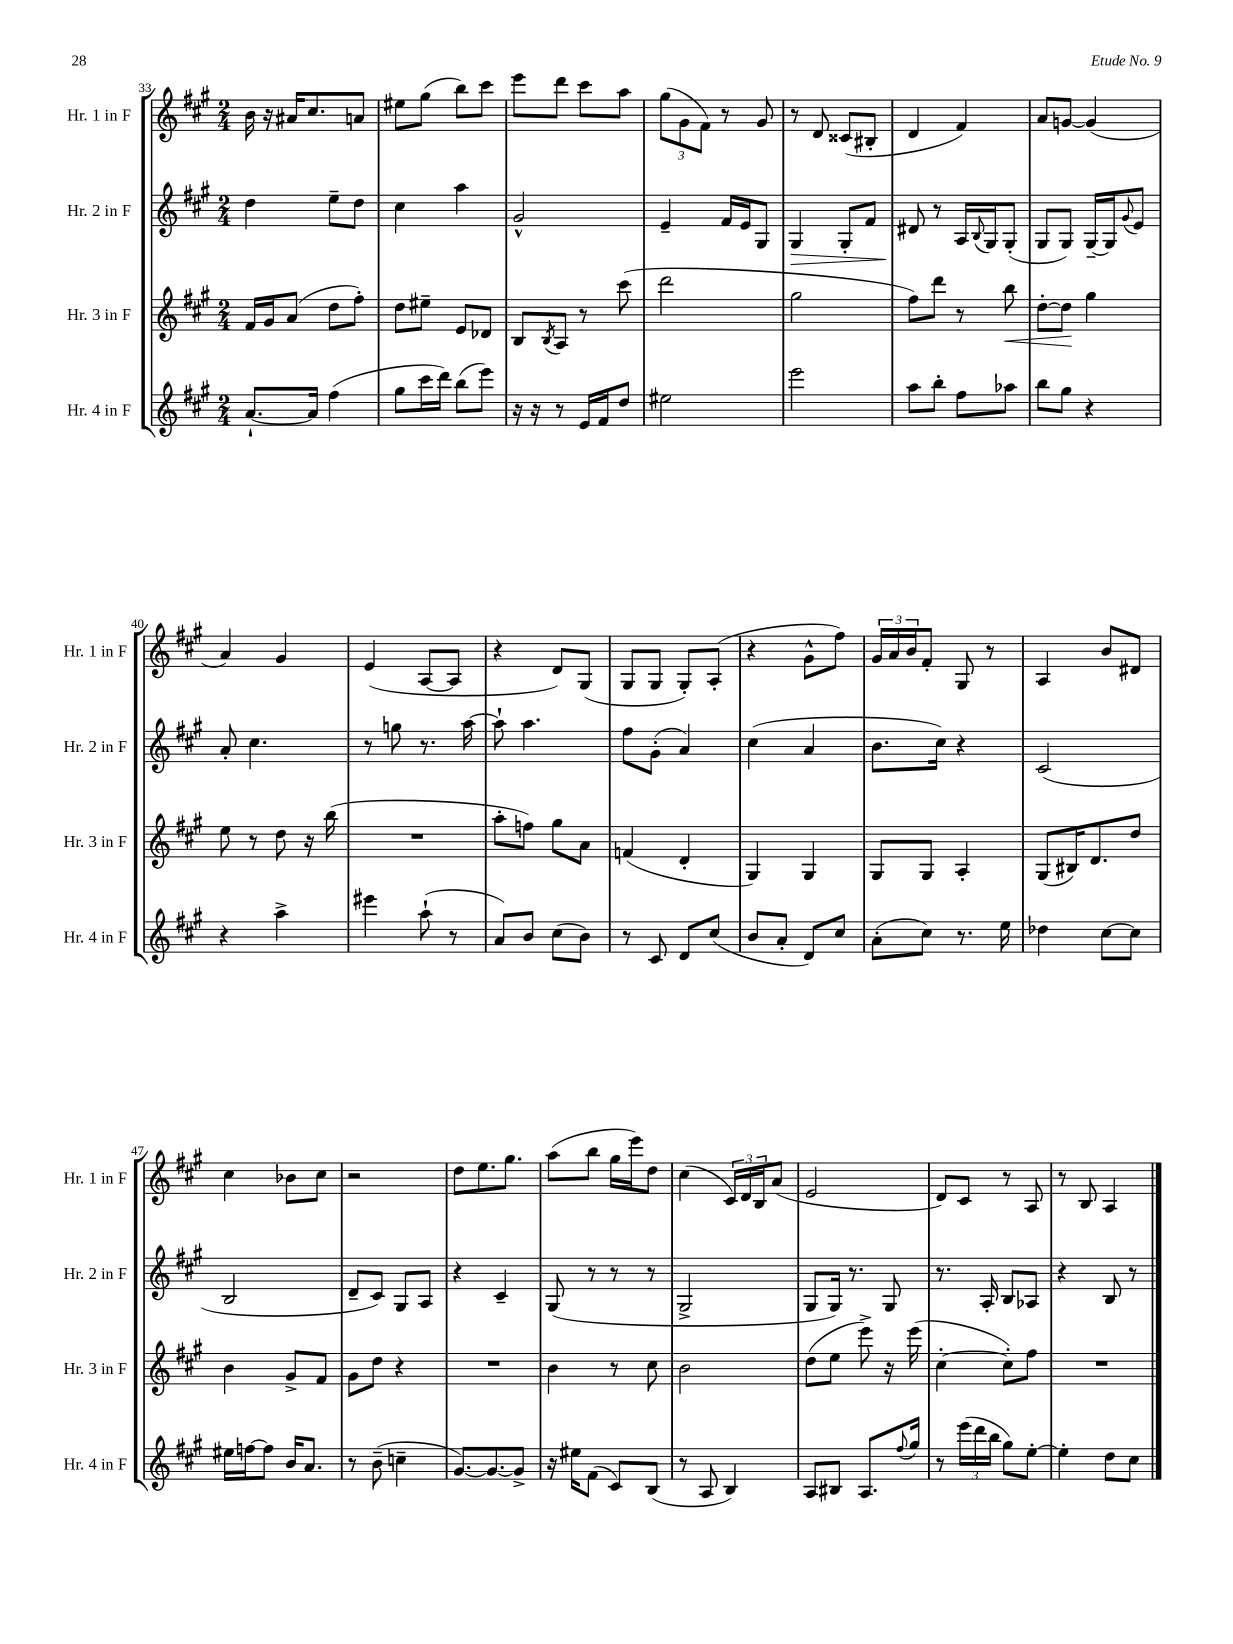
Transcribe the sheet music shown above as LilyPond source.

<<
\new StaffGroup <<
\new Staff = "s0" \with { instrumentName = "Hr. 1 in F" shortInstrumentName = "Hr. 1 in F" } {
    \clef treble \key a \major \numericTimeSignature \time 2/4
    b'16 r16 ais'16 cis''8. a'8 |
    eis''8 gis''8( b''8) cis'''8 |
    e'''8 d'''8 cis'''8 a''8 |
    \tuplet 3/2 { gis''8( gis'8 fis'8) } r8 gis'8 |
    r8 d'8 cisis'8( bis8-. |
    d'4 fis'4) |
    a'8 g'8~ g'4( |
    a'4) gis'4 |
    e'4( a8~ a8 |
    r4 d'8) gis8( |
    gis8 gis8 gis8-.) a8-.( |
    r4 gis'8-^ fis''8) |
    \tuplet 3/2 { gis'16 a'16 b'16 } fis'8-. gis8 r8 |
    a4 b'8 dis'8 |
    cis''4 bes'8 cis''8 |
    r2 |
    d''8 e''8. gis''8. |
    a''8( b''8 gis''16 e'''16) d''8 |
    cis''4( \tuplet 3/2 { cis'16) d'16 b16 } a'8( |
    e'2 |
    d'8) cis'8 r8 a8 |
    r8 b8 a4 \bar "|." |
}
\new Staff = "s1" \with { instrumentName = "Hr. 2 in F" shortInstrumentName = "Hr. 2 in F" } {
    \clef treble \key a \major \numericTimeSignature \time 2/4
    d''4 e''8-- d''8 |
    cis''4 a''4 |
    gis'2-^ |
    e'4-- fis'16 e'16 gis8 |
    gis4\> gis8-. fis'8 |
    dis'8\! r8 a16 \appoggiatura { b8 } gis16 gis8-.( |
    gis8 gis8) gis16~-- gis16 \appoggiatura { gis'8 } e'8 |
    a'8-. cis''4. |
    r8 g''8 r8. a''16~ |
    a''8-! a''4. |
    fis''8 gis'8-.( a'4) |
    cis''4( a'4 |
    b'8. cis''16) r4 |
    cis'2( |
    b2 |
    d'8-- cis'8) gis8 a8 |
    r4 cis'4-- |
    gis8( r8 r8 r8 |
    gis2-> |
    gis8 gis16) r8. gis8 |
    r8. a16-. b8 aes8 |
    r4 b8 r8 \bar "|." |
}
\new Staff = "s2" \with { instrumentName = "Hr. 3 in F" shortInstrumentName = "Hr. 3 in F" } {
    \clef treble \key a \major \numericTimeSignature \time 2/4
    fis'16 gis'16 a'8( d''8 fis''8-.) |
    d''8 eis''8-- e'8 des'8 |
    b8 \acciaccatura { b8 } a8 r8 cis'''8( |
    d'''2 |
    gis''2 |
    fis''8) d'''8 r8 b''8\< |
    d''8~-. d''8\! gis''4 |
    e''8 r8 d''8 r16 b''16( |
    R2 |
    a''8-. f''8) gis''8 a'8 |
    f'4( d'4-. |
    gis4) gis4 |
    gis8 gis8 a4-. |
    gis8( bis16) d'8. d''8 |
    b'4 gis'8-> fis'8 |
    gis'8 d''8 r4 |
    R2 |
    b'4 r8 cis''8 |
    b'2 |
    d''8( e''8 e'''8->) r16 e'''16( |
    cis''4~-. cis''8-.) fis''8 |
    R2 \bar "|." |
}
\new Staff = "s3" \with { instrumentName = "Hr. 4 in F" shortInstrumentName = "Hr. 4 in F" } {
    \clef treble \key a \major \numericTimeSignature \time 2/4
    a'8.~-! a'16 fis''4( |
    gis''8 cis'''16 d'''16) b''8( e'''8) |
    r16 r16 r8 e'16 fis'16 d''8 |
    eis''2 |
    e'''2 |
    a''8 b''8-. fis''8 aes''8 |
    b''8 gis''8 r4 |
    r4 a''4-> |
    eis'''4 a''8-!( r8 |
    a'8) b'8 cis''8( b'8) |
    r8 cis'8 d'8 cis''8( |
    b'8 a'8-. d'8) cis''8 |
    a'8-.( cis''8) r8. e''16 |
    des''4 cis''8~ cis''8 |
    eis''16 f''16~ f''8 b'16 a'8. |
    r8 b'8--( c''4-- |
    gis'8.~) gis'8.~ gis'8-> |
    r16 eis''16 fis'8( cis'8) b8( |
    r8 a8 b4) |
    a8 bis8 a8. \appoggiatura { fis''8 } gis''16 |
    r8 \tuplet 3/2 { e'''16( d'''16 b''16 } gis''8) e''8~-. |
    e''4-. d''8 cis''8 \bar "|." |
}
>>
>>
\layout { \context { \Score currentBarNumber = #33 } }
